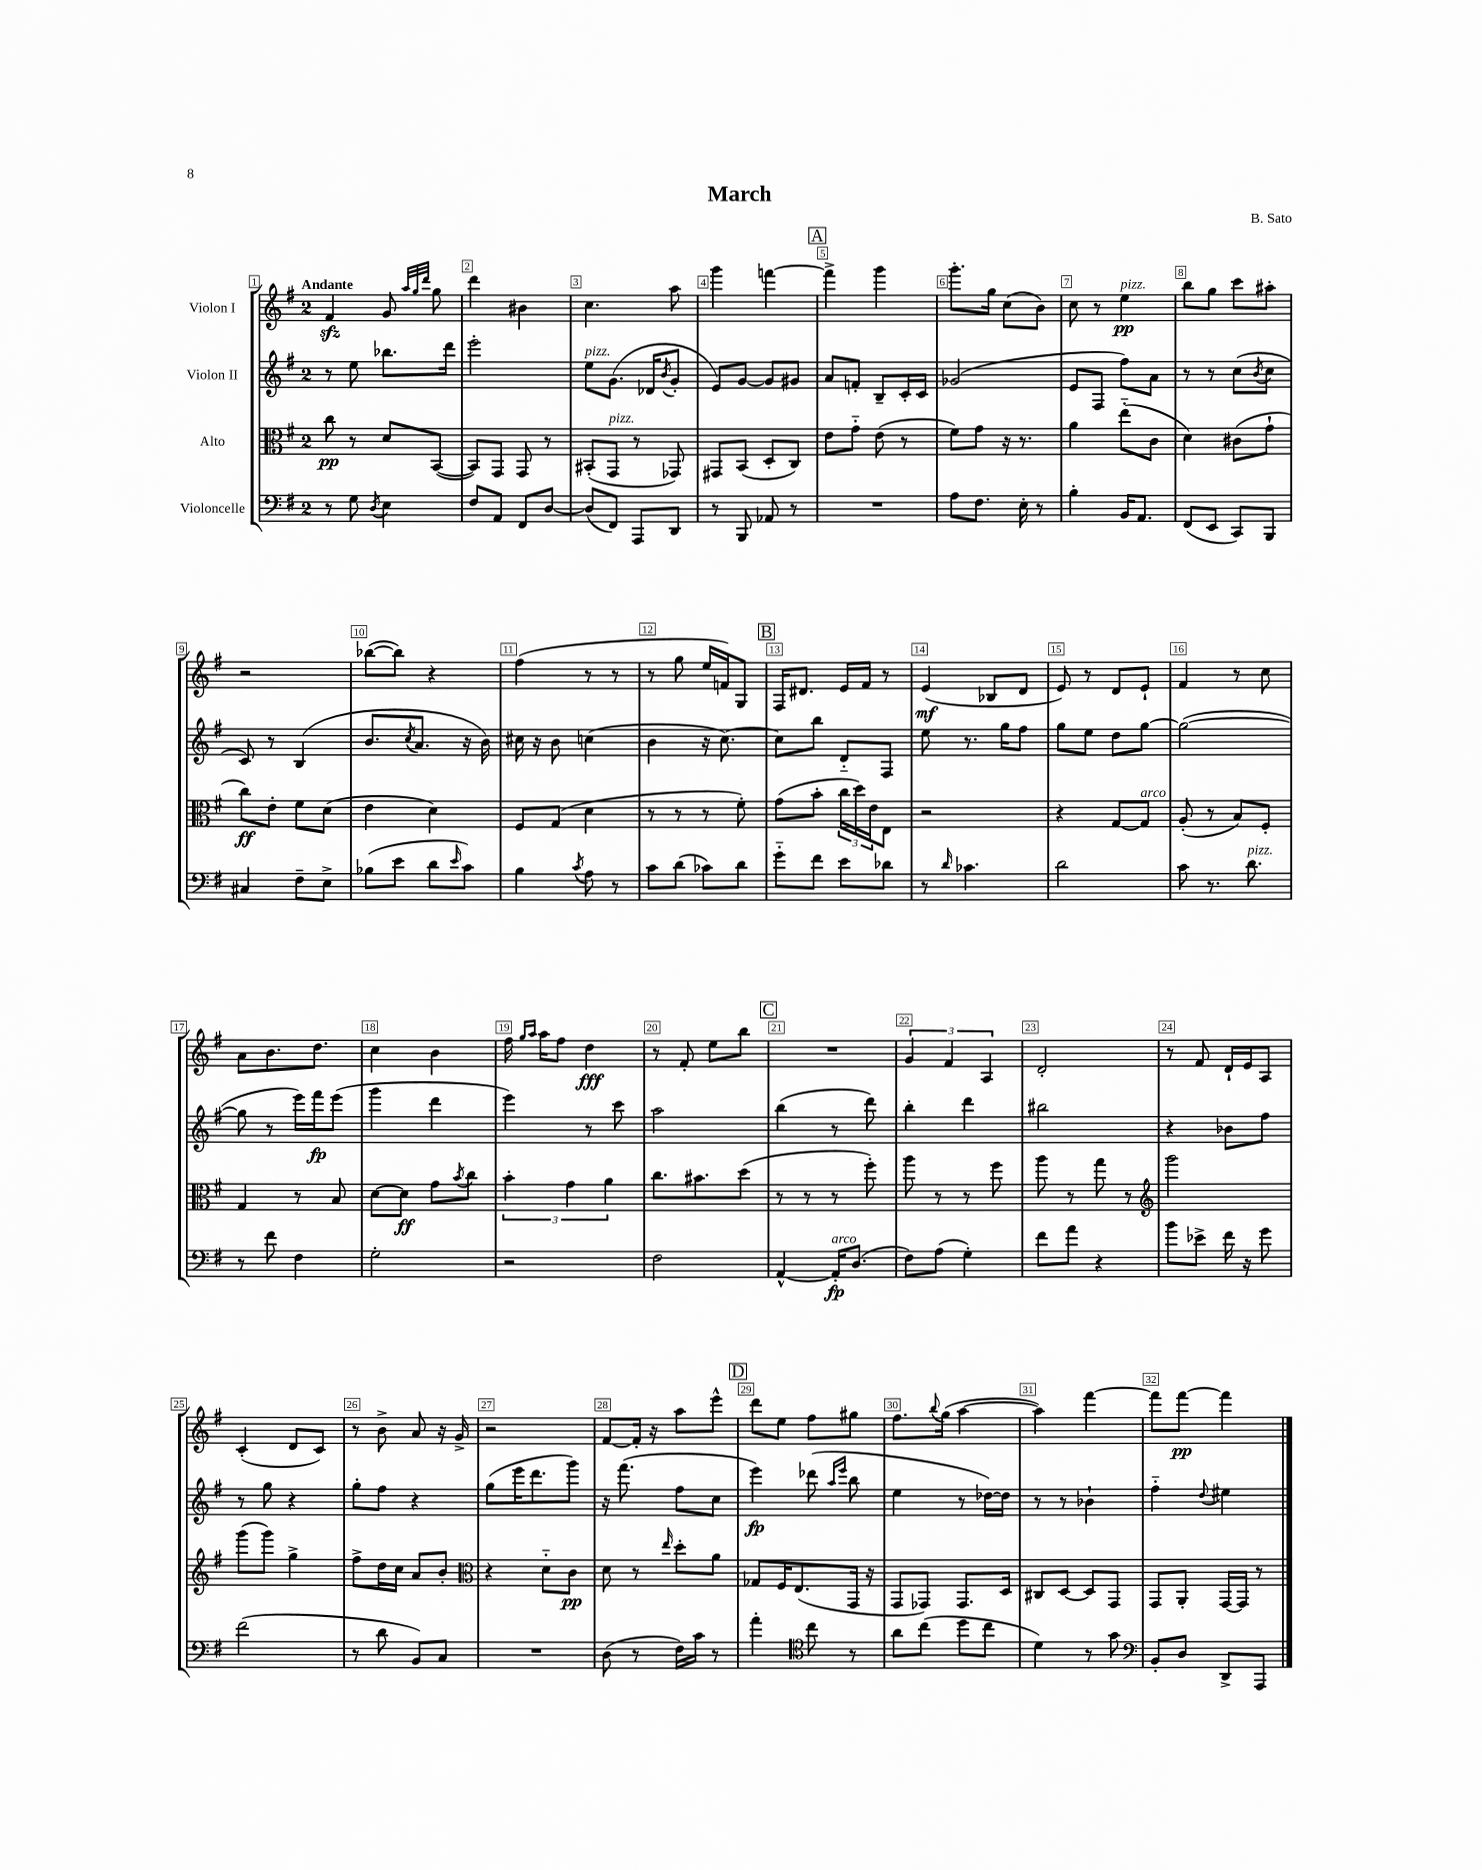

**kern	**dynam	**kern	**dynam	**kern	**dynam	**kern	**dynam
*part4	*part4	*part3	*part3	*part2	*part2	*part1	*part1
*staff4	*staff4	*staff3	*staff3	*staff2	*staff2	*staff1	*staff1
*I"Violoncelle	*	*I"Alto	*	*I"Violon II	*	*I"Violon I	*
*clefF4	*	*clefC3	*	*clefG2	*	*clefG2	*
*k[f#]	*	*k[f#]	*	*k[f#]	*	*k[f#]	*
*M2/4	*	*M2/4	*	*M2/4	*	*M2/4	*
=1	=1	=1	=1	=1	=1	=1	=1
!	!	!	!	!	!	!LO:TX:a:B:t=Andante	!
8r	.	8cc\	pp	8r	.	4f#zz/	.
8G\	.	8r	.	8ee\	.	.	.
8qD/	.	.	.	.	.	.	.
4E\	.	8d/L	.	8.bb-X\L	.	8g/	.
.	.	.	.	.	.	32qqaa/LLL	.
.	.	.	.	.	.	32qqgg/	.
.	.	.	.	.	.	32qqddd/JJJ	.
.	.	([8BB/J	.	.	.	8gg\	.
.	.	.	.	16ddd\Jk	.	.	.
=2	=2	=2	=2	=2	=2	=2	=2
8F#/L	.	8BB/L])	.	2eee'\	.	4ddd\	.
8AA/J	.	8GG/J	.	.	.	.	.
8FF#/L	.	8GG/	.	.	.	4b#X\	.
[8D/J	.	8r	.	.	.	.	.
=3	=3	=3	=3	=3	=3	=3	=3
!	!	!	!	!LO:TX:a:i:t=pizz.	!	!	!
(8D/L]	.	(8BB#X'/L	.	8ee\L	.	4.cc\	.
!	!	!LO:TX:a:i:t=pizz.	!	!	!	!	!
8FF#/J)	.	8GG/J	.	(8.g\J	.	.	.
8AAA/L	.	8r	.	.	.	.	.
.	.	.	.	16d-X/KL	.	.	.
.	.	.	.	8qb/	.	.	.
8DD/J	.	8GG-X/)	.	8g'/J	.	8aa\	.
=4	=4	=4	=4	=4	=4	=4	=4
8r	.	8GG#X/L	.	8e/L)	.	4ggg\	.
8BBB/	.	(8BB/J	.	[8g/J	.	.	.
8AA-X/	.	8D'/L	.	8g/L]	.	[4fffn\	.
8r	.	8C/J)	.	8g#X/J	.	.	.
!!LO:REH:place=s1:t=A
=5	=5	=5	=5	=5	=5	=5	=5
2r	.	8e\L	.	8a/L	.	4fff^\]	.
.	.	8g\J	.	8fn'/J	.	.	.
.	.	(8e\	.	8B~/L	.	4ggg\	.
.	.	8r	.	16c'/L	.	.	.
.	.	.	.	16c/JJ	.	.	.
=6	=6	=6	=6	=6	=6	=6	=6
8A\L	.	8f#\L)	.	(2g-X/	.	8.ggg'\L	.
8.F#\J	.	8g\J	.	.	.	.	.
.	.	.	.	.	.	16gg\Jk	.
.	.	16r	.	.	.	(8cc\L	.
16E'\	.	8.r	.	.	.	.	.
8r	.	.	.	.	.	8b\J)	.
=7	=7	=7	=7	=7	=7	=7	=7
4B'\	.	4a\	.	8e/L	.	8cc\	.
.	.	.	.	8F#/J	.	8r	.
!	!	!	!	!	!	!LO:TX:a:i:t=pizz.	!
16BB/KL	.	(8ee\L	.	8ff#\L)	.	4ee\	pp
8.AA/J	.	.	.	.	.	.	.
.	.	8c\J	.	8a\J	.	.	.
=8	=8	=8	=8	=8	=8	=8	=8
(8FF#/L	.	4d\)	.	8r	.	8bb\L	.
8EE/J	.	.	.	8r	.	8gg\J	.
8CC/L)	.	(8c#X\L	.	(8cc\L	.	8ccc\L	.
.	.	.	.	8qb/	.	.	.
8BBB/J	.	8g`\J	.	8cc\J	.	8aa#X'\J	.
!!LO:LB:g=z
=9	=9	=9	=9	=9	=9	=9	=9
4C#X/	.	8cc\L)	ff	8c/)	.	2r	.
.	.	8e'\J	.	8r	.	.	.
8F#~\L	.	8f#\L	.	(4B/	.	.	.
8E^\J	.	(8d\J	.	.	.	.	.
=10	=10	=10	=10	=10	=10	=10	=10
(8B-X\L	.	4e\	.	8.b/L	.	([8bb-X\L	.
8e\J	.	.	.	.	.	8bb-\J])	.
.	.	.	.	8qcc/	.	.	.
.	.	.	.	8.a/J	.	.	.
8d\L	.	4d\)	.	.	.	4r	.
16qqe/	.	.	.	.	.	.	.
8c\J)	.	.	.	16r	.	.	.
.	.	.	.	16b\)	.	.	.
=11	=11	=11	=11	=11	=11	=11	=11
4B\	.	8F#/L	.	16cc#X\	.	(4ff#\	.
.	.	.	.	16r	.	.	.
.	.	(8G/J	.	8b\	.	.	.
8qc/	.	.	.	.	.	.	.
8A\	.	4d\	.	(4ccn\	.	8r	.
8r	.	.	.	.	.	8r	.
=12	=12	=12	=12	=12	=12	=12	=12
8c\L	.	8r	.	4b\	.	8r	.
(8d\J	.	8r	.	.	.	8gg\	.
8c-X\L)	.	8r	.	16r	.	16ee/LL	.
.	.	.	.	[8.cc\)	.	16fn/J)	.
8d\J	.	8f#'\)	.	.	.	8G/J	.
!!LO:REH:place=s1:t=B
=13	=13	=13	=13	=13	=13	=13	=13
8g\L	.	(8g\L	.	8cc\L]	.	16F#/KL	.
.	.	.	.	.	.	8.d#X/J	.
8f#\J	.	8b'\J	.	8bb\J	.	.	.
8e\L	.	24cc\LL	.	8d/L	.	16e/LL	.
.	.	24dd\)	.	.	.	.	.
.	.	.	.	.	.	16f#/JJ	.
.	.	24e\J	.	.	.	.	.
8d-X\J	.	8E\J	.	8F#/J	.	8r	.
=14	=14	=14	=14	=14	=14	=14	=14
8r	.	2r	.	8ee\	.	(4e/	mf
16qqd/	.	.	.	.	.	.	.
4.c-X\	.	.	.	8.r	.	.	.
.	.	.	.	.	.	8B-X/L	.
.	.	.	.	16gg\KL	.	.	.
.	.	.	.	8ff#\J	.	8d/J	.
=15	=15	=15	=15	=15	=15	=15	=15
2d\	.	4r	.	8gg\L	.	8e/)	.
.	.	.	.	8ee\J	.	8r	.
.	.	[8G/L	.	8dd\L	.	8d/L	.
!	!	!LO:TX:a:i:t=arco	!	!	!	!	!
.	.	8G/J]	.	[8gg\J	.	8e`/J	.
=16	=16	=16	=16	=16	=16	=16	=16
8c\	.	(8A'/	.	(2gg\_	.	4f#/	.
8.r	.	8r	.	.	.	.	.
.	.	8B/L)	.	.	.	8r	.
!LO:TX:a:i:t=pizz.	!	!	!	!	!	!	!
8.d\	.	.	.	.	.	.	.
.	.	8F#'/J	.	.	.	8cc\	.
!!LO:LB:g=z
=17	=17	=17	=17	=17	=17	=17	=17
8r	.	4G/	.	8gg\]	.	8a\L	.
8f#\	.	.	.	8r	.	8.b\	.
4F#\	.	8r	.	16eee\LL)	.	.	.
.	.	.	.	16fff#\J	fp	8.dd\J	.
.	.	8B/	.	(8eee\J	.	.	.
=18	=18	=18	=18	=18	=18	=18	=18
2G'\	.	[8d\L	.	4ggg\	.	4cc\	.
.	.	8d\J]	ff	.	.	.	.
.	.	8g\L	.	4ddd\	.	4b\	.
.	.	8qb/	.	.	.	.	.
.	.	8cc\J	.	.	.	.	.
=19	=19	=19	=19	=19	=19	=19	=19
2r	.	6b'\	.	4eee\)	.	16ff#\	.
.	.	.	.	.	.	16qqgg/LL	.
.	.	.	.	.	.	16qqaa/JJ	.
.	.	.	.	.	.	16aa\KL	.
.	.	.	.	.	.	8ff#\J	.
.	.	6g\	.	.	.	.	.
.	.	.	.	8r	.	4dd\	fff
.	.	6a\	.	.	.	.	.
.	.	.	.	8ccc\	.	.	.
=20	=20	=20	=20	=20	=20	=20	=20
2F#\	.	8.cc\L	.	2aa\	.	8r	.
.	.	.	.	.	.	8f#'/	.
.	.	8.b#X\	.	.	.	.	.
.	.	.	.	.	.	8ee\L	.
.	.	(8dd\J	.	.	.	8bb\J	.
!!LO:REH:place=s1:t=C
=21	=21	=21	=21	=21	=21	=21	=21
[4AA^^/	.	8r	.	(4bb\	.	2r	.
.	.	8r	.	.	.	.	.
!LO:TX:a:i:t=arco	!	!	!	!	!	!	!
16AA'/KL]	fp	8r	.	8r	.	.	.
(8.D/J	.	.	.	.	.	.	.
.	.	8ff#'\)	.	8ddd\)	.	.	.
=22	=22	=22	=22	=22	=22	=22	=22
8F#\L)	.	8aa\	.	4bb'\	.	6g/	.
(8A\J	.	8r	.	.	.	.	.
.	.	.	.	.	.	6f#/	.
4G'\)	.	8r	.	4ddd\	.	.	.
.	.	.	.	.	.	6A/	.
.	.	8ff#\	.	.	.	.	.
=23	=23	=23	=23	=23	=23	=23	=23
8f#\L	.	8aa\	.	2bb#X\	.	2d'/	.
8a\J	.	8r	.	.	.	.	.
4r	.	8gg\	.	.	.	.	.
.	.	8r	.	.	.	.	.
=24	=24	=24	=24	=24	=24	=24	=24
*	*	*clefG2	*	*	*	*	*
8b\L	.	2ggg\	.	4r	.	8r	.
8e-X^\J	.	.	.	.	.	8f#/	.
16f#\	.	.	.	8b-X\L	.	16d`/LL	.
16r	.	.	.	.	.	16e/J	.
8g\	.	.	.	8ff#\J	.	8A/J	.
!!LO:LB:g=z
=25	=25	=25	=25	=25	=25	=25	=25
(2f#\	.	(8ggg\L	.	8r	.	(4c'/	.
.	.	8ggg\J)	.	8gg\	.	.	.
.	.	4gg^\	.	4r	.	8d/L	.
.	.	.	.	.	.	8c/J)	.
=26	=26	=26	=26	=26	=26	=26	=26
8r	.	8ff#^\L	.	8gg'\L	.	8r	.
8d\	.	16dd\L	.	8ff#\J	.	8b^\	.
.	.	16cc\JJ	.	.	.	.	.
8BB/L)	.	8a/L	.	4r	.	8a/	.
8C/J	.	8b'/J	.	.	.	16r	.
.	.	.	.	.	.	16g^/	.
=27	=27	=27	=27	=27	=27	=27	=27
*	*	*clefC3	*	*	*	*	*
2r	.	4r	.	(8gg\L	.	2r	.
.	.	.	.	16eee\K	.	.	.
.	.	.	.	8.ddd\	.	.	.
.	.	8d\L	.	.	.	.	.
.	.	8c\J	pp	8ggg\J)	.	.	.
=28	=28	=28	=28	=28	=28	=28	=28
(8D\	.	8d\	.	16r	.	[8f#/L	.
.	.	.	.	(8.fff#\	.	.	.
8r	.	8r	.	.	.	16f#'/Jk]	.
.	.	.	.	.	.	16r	.
.	.	16qqee/	.	.	.	.	.
16F#\LL)	.	8dd'\L	.	8ff#\L	.	8aa\L	.
16c\JJ	.	.	.	.	.	.	.
8r	.	8a\J	.	8cc\J	.	8eee^^\J	.
!!LO:REH:place=s1:t=D
=29	=29	=29	=29	=29	=29	=29	=29
4a'\	.	8G-X/L	.	4eee\)	fp	8ddd\L	.
.	.	16F#/K	.	.	.	8ee\J	.
.	.	(8.E/	.	.	.	.	.
*clefC4	*	*	*	*	*	*	*
8cc\	.	.	.	(8ddd-X\	.	8ff#\L	.
.	.	.	.	16qqaa/LL	.	.	.
.	.	.	.	16qqeee/JJ	.	.	.
8r	.	16GG/Jk	.	8bb\	.	8gg#X\J	.
.	.	16r	.	.	.	.	.
=30	=30	=30	=30	=30	=30	=30	=30
8a\L	.	8GG/L	.	4ee\	.	8.ff#\L	.
(8cc\J	.	8GG-X/J)	.	.	.	.	.
.	.	.	.	.	.	8qqbb/	.
.	.	.	.	.	.	(16gg\Jk	.
8dd\L	.	8.GG-/L	.	8r	.	[4aa\	.
8cc\J	.	.	.	[16dd-X\LL)	.	.	.
.	.	16D/Jk	.	16dd-\JJ]	.	.	.
=31	=31	=31	=31	=31	=31	=31	=31
4d\)	.	8C#X/L	.	8r	.	4aa\])	.
.	.	[8D/J	.	8r	.	.	.
8r	.	8D/L]	.	4b-X`\	.	[4fff#\	.
8g\	.	8GG/J	.	.	.	.	.
=32	=32	=32	=32	=32	=32	=32	=32
*clefF4	*	*	*	*	*	*	*
8BB'/L	.	8GG/L	.	4ff#\	.	8fff#\L]	.
8D/J	.	8AA'/J	.	.	.	[8fff#\J	pp
.	.	.	.	8qqdd/	.	.	.
8DD^/L	.	[16GG/LL	.	4ee#X\	.	4fff#\]	.
.	.	16GG/JJ]	.	.	.	.	.
8AAA/J	.	8r	.	.	.	.	.
==	==	==	==	==	==	==	==
*-	*-	*-	*-	*-	*-	*-	*-
